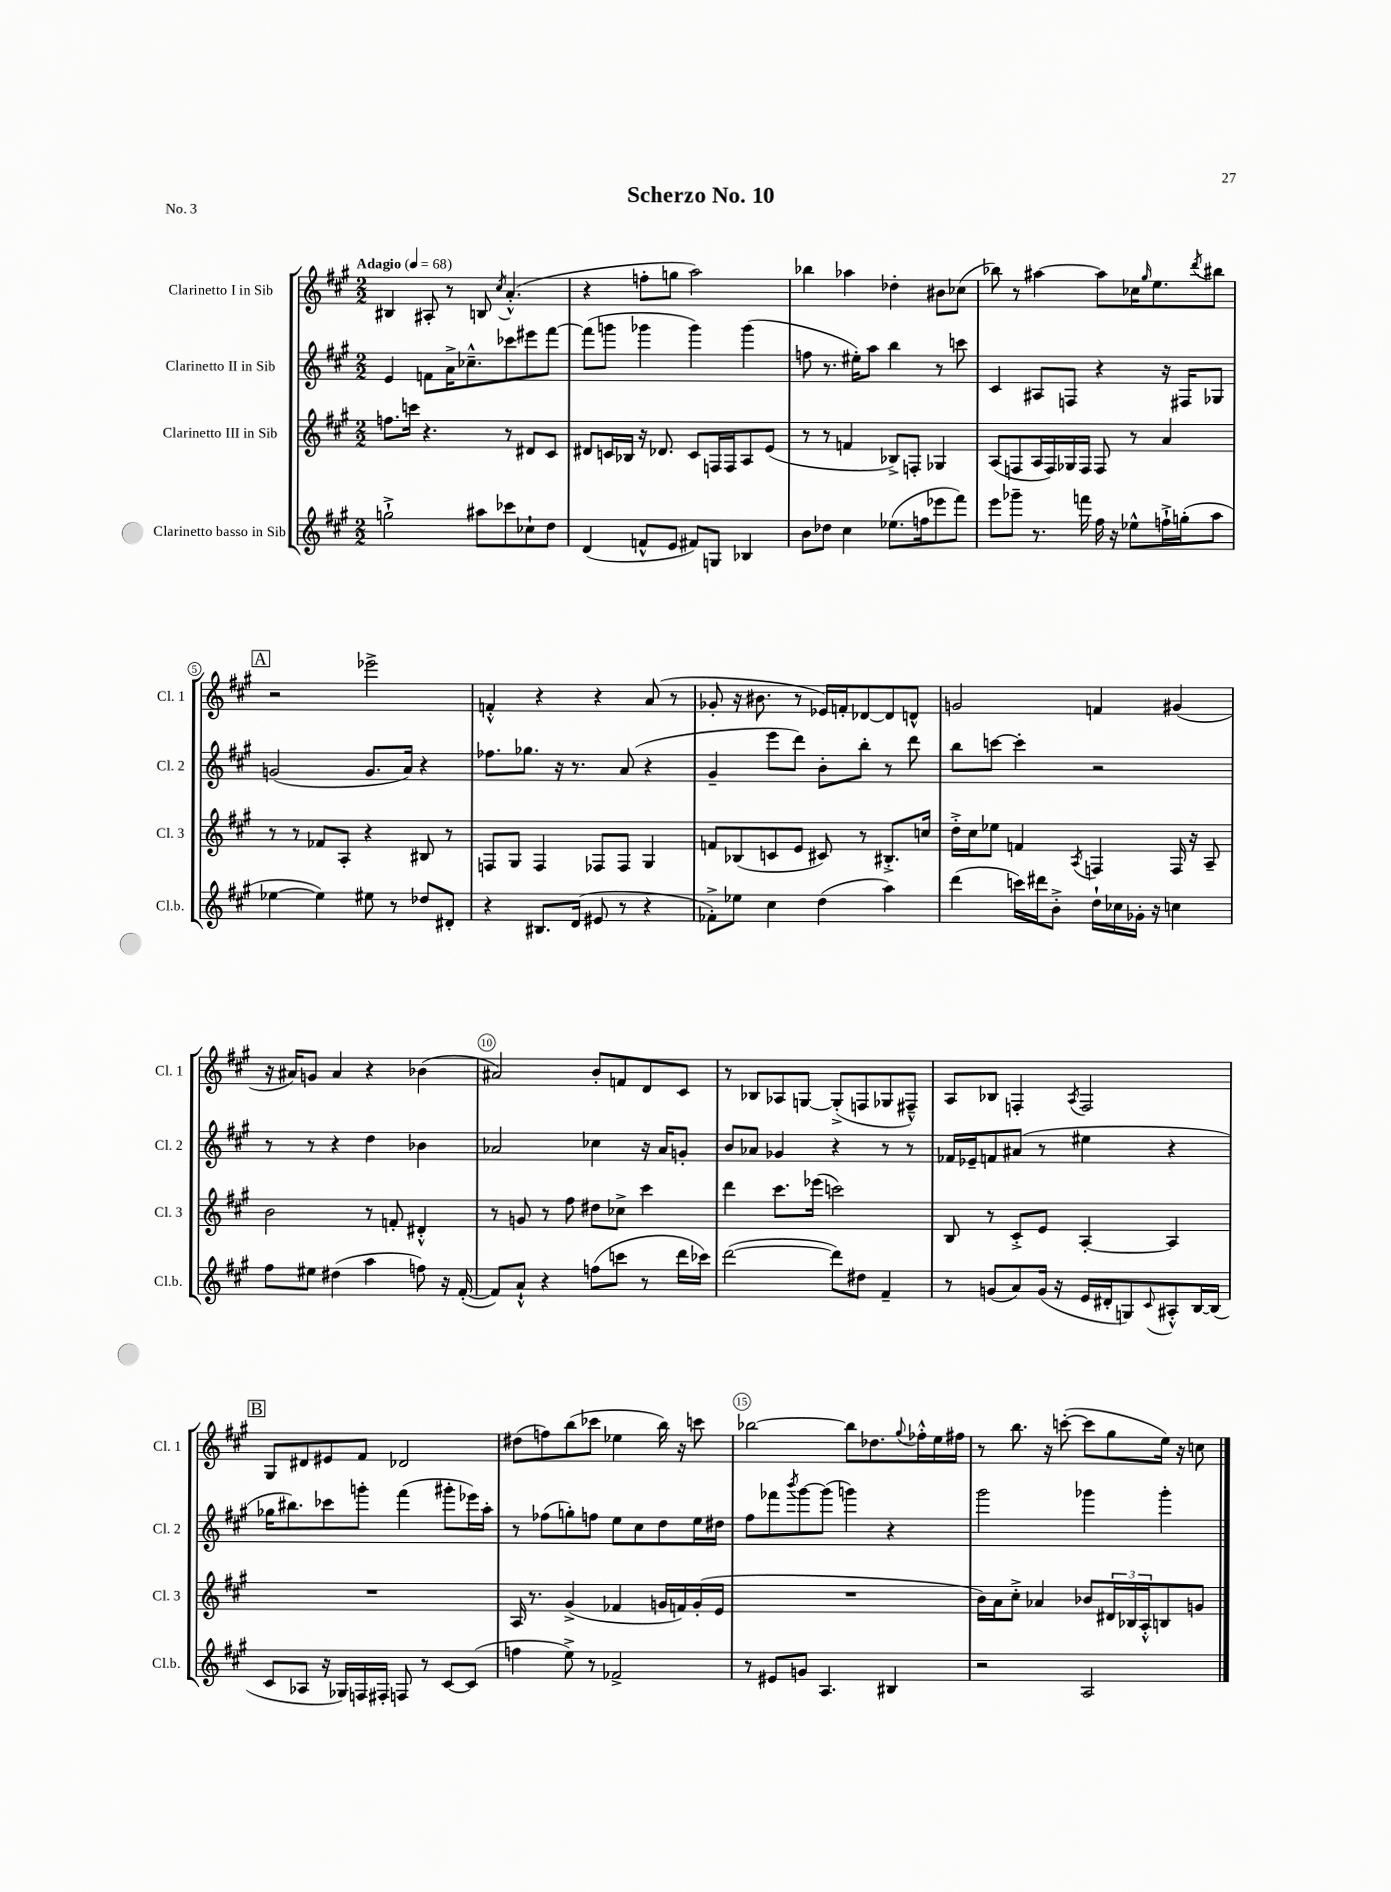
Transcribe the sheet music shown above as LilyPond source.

\header { title = "Scherzo No. 10" piece = "No. 3" }
<<
\new StaffGroup <<
\new Staff = "s0" \with { instrumentName = "Clarinetto I in Sib" shortInstrumentName = "Cl. 1" } {
    \clef treble \key a \major \numericTimeSignature \time 2/2 \tempo "Adagio" 4 = 68
    bis4 ais8-. r8 b8 \acciaccatura { cis''8 } a'4.-.-^( |
    r4 f''8-. g''8 a''2) |
    bes''4 aes''4 des''4-. bis'8 ces''8( |
    bes''8) r8 ais''4~ ais''8 ces''16 \grace { gis''16 } e''8. \acciaccatura { d'''8 } bis''8 |
    \mark \markup { \box "A" } r2 ees'''2-> |
    f'4-.-^ r4 r4 a'8( r8 |
    ges'8-. r16 bis'8. r8 ees'16) f'16-. des'8~ des'8 d'8-^ |
    g'2 f'4 gis'4( |
    r16 ais'16) g'8 ais'4 r4 bes'4( |
    ais'2) b'8-. f'8 d'8 cis'8 |
    r8 bes8 aes8 g8~ g8-.->( f8 ges8 fis8---^) |
    a8 bes8 f4-. \acciaccatura { a8 } f2 |
    \mark \markup { \box "B" } gis8 dis'8 eis'8 fis'8 des'2 |
    dis''8( f''8) b''8( ces'''8 ees''4 b''16) r16 c'''8 |
    bes''2~ bes''8 des''8. \appoggiatura { gis''8 } fes''16-.-^ e''16 fis''16 |
    r8 b''8. r16 c'''8~-.( c'''8 gis''8 e''16) r16 c''8 \bar "|." |
}
\new Staff = "s1" \with { instrumentName = "Clarinetto II in Sib" shortInstrumentName = "Cl. 2" } {
    \clef treble \key a \major \numericTimeSignature \time 2/2
    e'4 f'8 a'16-> ces''8.---^ ces'''8 eis'''8 fis'''8~ |
    fis'''8( g'''8 ges'''4 ges'''4) ges'''4( |
    f''8 r8. eis''16-.) a''8 b''4 r8 c'''8 |
    cis'4 ais8 f8 r4 r16 fis16 ges8 |
    \mark \markup { \box "A" } g'2( g'8. a'16) r4 |
    fes''8. ges''8. r16 r8. a'8( r4 |
    gis'4-- e'''8 d'''8) b'8-. b''8-. r8 d'''8 |
    b''8 c'''8~ c'''4-. r2 |
    r8 r8 r4 d''4 bes'4 |
    aes'2 ces''4 r16 aes'16 g'8-. |
    b'8 aes'8 ges'4 r4 r8 r8 |
    fes'16 ees'16-- f'8 ais'8( r8 eis''4 r4 |
    \mark \markup { \box "B" } ges''16 bis''8.) ces'''8 g'''8-. fis'''4( gis'''8-. ees'''16) a''16-. |
    r8 fes''8( g''8-.) f''8 e''8 cis''8 d''8 e''16 dis''16 |
    fis''8 fes'''8 \acciaccatura { b'''8 } gis'''8~ gis'''8( g'''4) r4 |
    gis'''2 ges'''4 ges'''4-. \bar "|." |
}
\new Staff = "s2" \with { instrumentName = "Clarinetto III in Sib" shortInstrumentName = "Cl. 3" } {
    \clef treble \key a \major \numericTimeSignature \time 2/2
    f''8. c'''16 r4. r8 dis'8 cis'8 |
    dis'8 c'16 bes16 r16 des'8. c'8 f16 f16 a8 e'8( |
    r8 r8 f'4 bes8->) f8-. ges4 |
    a8( f8 a16 f16) ges16 f16 f8 r8 a'4 |
    \mark \markup { \box "A" } r8 r8 fes'8 a8-. r4 bis8 r8 |
    f8 gis8 f4 fes8 fes8 gis4 |
    f'8 bes8( c'8 e'8 cis'8) r8 bis8.-.-> c''16 |
    d''16-.-> cis''16 ees''8 f'4 \acciaccatura { a8 } f4 f16 r16 a8-- |
    b'2 r8 f'8-. dis'4-.-^ |
    r8 g'8 r8 fis''8 dis''8 ces''8-> cis'''4 |
    d'''4 cis'''8. ees'''16( c'''2) |
    b8 r8 cis'8-.-> e'8 a4~-. a4 |
    \mark \markup { \box "B" } R1 |
    a16 r8. gis'4->( fes'4 g'16 f'16) g'16-.( e'16 |
    R1 |
    b'16) a'16 cis''8-.-> aes'4 bes'8 \tuplet 3/2 { dis'16 bes16 a16-.-^ } b8 g'8 \bar "|." |
}
\new Staff = "s3" \with { instrumentName = "Clarinetto basso in Sib" shortInstrumentName = "Cl.b." } {
    \clef treble \key a \major \numericTimeSignature \time 2/2
    g''2-!-> ais''8 ces'''8 ces''8-! d''8 |
    d'4( f'8-^ e'8 fis'8) g8 bes4 |
    b'8 des''8 cis''4 ees''8.( f''16 ees'''8 fis'''8) |
    e'''8 ges'''8-- r8. f'''16 fis''16 r16 ees''8-^ f''16-!-> g''16-.( a''8 |
    \mark \markup { \box "A" } ees''4~ ees''4) eis''8 r8 des''8 dis'8-. |
    r4 bis8. d'16( eis'8 r8 r4 |
    fes'8-.->) ees''8 cis''4 d''4( a''4) |
    d'''4( c'''16) dis'''16 b'8-.-> d''16-! ces''16 ges'16-. r16 c''4 |
    fis''8 eis''8 dis''4( a''4 f''8) r16 fis'16~-.( |
    fis'8) a'8-!-^ r4 f''8( c'''8 r8 d'''16 ces'''16) |
    d'''2~( d'''8) dis''8 fis'4-- |
    r8 g'8( a'8) g'16( r16 e'16 dis'16-. g8) \appoggiatura { cis'8 } ais8-.-^ b16~ b16( |
    \mark \markup { \box "B" } cis'8 aes8 r16 ges16) f16 fis16-. f8 r8 cis'8~ cis'8( |
    f''4 e''8->) r8 fes'2-> |
    r8 eis'8 g'8 a4. bis4 |
    r2 a2 \bar "|." |
}
>>
>>
\layout { \context { \Score \override BarNumber.break-visibility = ##(#f #t #t) barNumberVisibility = #(every-nth-bar-number-visible 5) \override BarNumber.stencil = #(make-stencil-circler 0.1 0.3 ly:text-interface::print) } }
